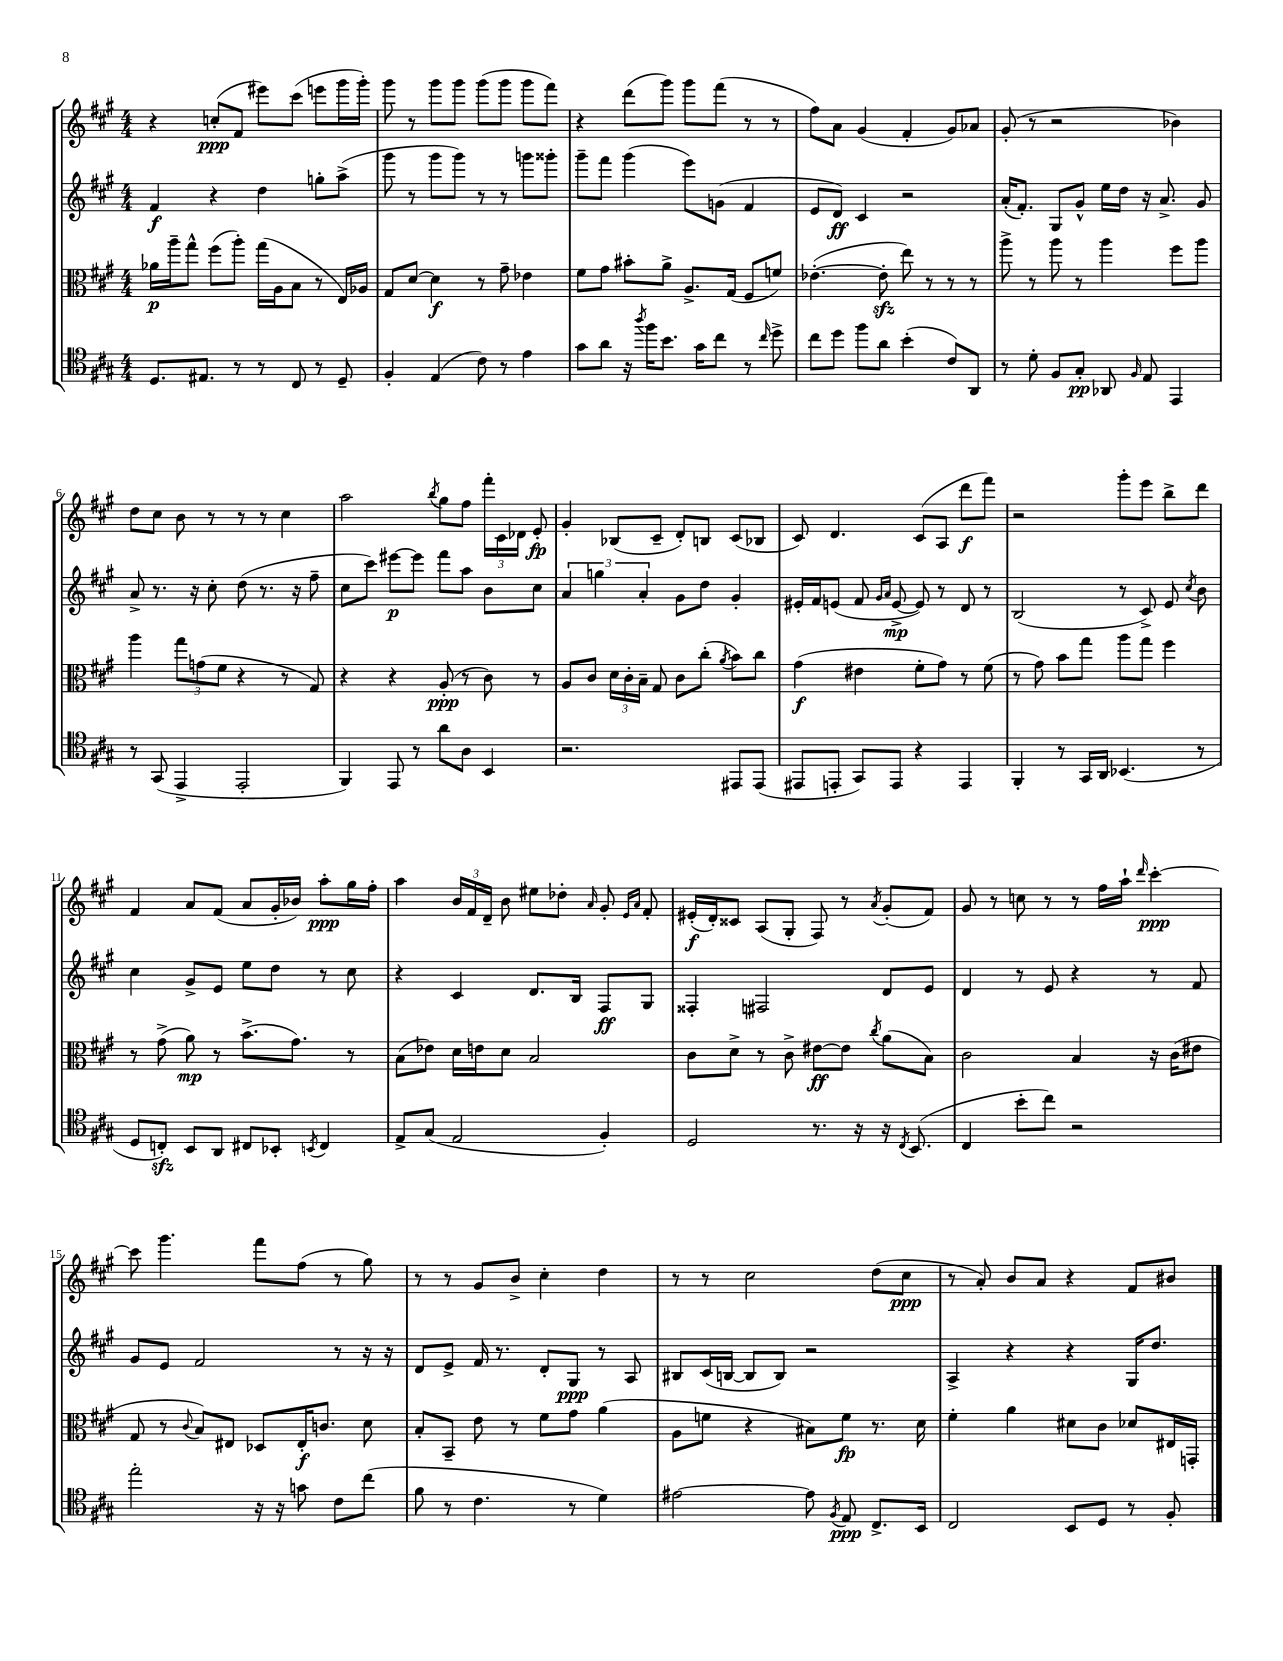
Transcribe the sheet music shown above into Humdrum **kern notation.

**kern	**dynam	**kern	**dynam	**kern	**dynam	**kern	**dynam
*part4	*part4	*part3	*part3	*part2	*part2	*part1	*part1
*staff4	*staff4	*staff3	*staff3	*staff2	*staff2	*staff1	*staff1
*clefC4	*	*clefC3	*	*clefG2	*	*clefG2	*
*k[f#c#g#]	*	*k[f#c#g#]	*	*k[f#c#g#]	*	*k[f#c#g#]	*
*M4/4	*	*M4/4	*	*M4/4	*	*M4/4	*
=1	=1	=1	=1	=1	=1	=1	=1
8.D/L	.	16a-X\LL	p	4f#/	f	4r	.
.	.	16aa~\J	.	.	.	.	.
.	.	8gg#^^\J	.	.	.	.	.
8.E#X/J	.	.	.	.	.	.	.
.	.	(8ff#\L	.	4r	.	(8ccn'/L	ppp
8r	.	8aa'\J)	.	.	.	8f#/J	.
8r	.	(16gg#\LL	.	4dd\	.	8eee#X\L)	.
.	.	16A\J	.	.	.	.	.
8C#/	.	8B\J	.	.	.	(8ccc#\J	.
8r	.	8r	.	8ggn'\L	.	8eeen\L	.
8D~/	.	16E/LL)	.	(8aa^\J	.	16ggg#\L	.
.	.	16A-X/JJ	.	.	.	16ggg#'\JJ)	.
=2	=2	=2	=2	=2	=2	=2	=2
4F#'/	.	8G#/L	.	8ggg#\	.	8ggg#\	.
.	.	[8d/J	.	8r	.	8r	.
(4E/	.	4d\]	f	8ggg#\L	.	8ggg#\L	.
.	.	.	.	8ggg#\J)	.	8ggg#\J	.
8c#\)	.	8r	.	8r	.	(8ggg#\L	.
8r	.	8g#~\	.	8r	.	8ggg#\J	.
4e\	.	4e-X\	.	8gggn\L	.	8ggg#\L	.
.	.	.	.	8ggg##X'\J	.	8fff#\J)	.
=3	=3	=3	=3	=3	=3	=3	=3
8g#\L	.	8f#\L	.	8ggg#~\L	.	4r	.
8a\J	.	8g#\J	.	8fff#\J	.	.	.
16r	.	8b#X'\L	.	(4ggg#\	.	(8ddd\L	.
8qaa/	.	.	.	.	.	.	.
16ff#\KL	.	.	.	.	.	.	.
8.b\J	.	8a^\J	.	.	.	8ggg#\J)	.
.	.	8.A^/L	.	8eee\L)	.	8ggg#\L	.
16g#\KL	.	.	.	.	.	.	.
8cc#\J	.	.	.	(8gn\J	.	(8fff#\J	.
.	.	(16G#/Jk	.	.	.	.	.
8r	.	8F#/L	.	4f#/	.	8r	.
16qqcc#/	.	.	.	.	.	.	.
8dd^\	.	8fn/J)	.	.	.	8r	.
=4	=4	=4	=4	=4	=4	=4	=4
8cc#\L	.	([4.e-X'\	.	8e/L	.	8ff#\L)	.
8dd\J	.	.	.	8d/J)	ff	8a\J	.
8ff#\L	.	.	.	4c#/	.	(4g#/	.
8a\J	.	8e-zz'\]	.	.	.	.	.
(4b'\	.	8ee\)	.	2r	.	4f#'/	.
.	.	8r	.	.	.	.	.
8c#/L)	.	8r	.	.	.	8g#/L)	.
8AA/J	.	8r	.	.	.	8a-X/J	.
=5	=5	=5	=5	=5	=5	=5	=5
8r	.	8aa^\	.	(16a'/KL	.	(8g#'/	.
.	.	.	.	8.f#'/J)	.	.	.
8d'\	.	8r	.	.	.	8r	.
8F#/L	.	8aa\	.	8G#/L	.	2r	.
8G#'/J	pp	8r	.	8g#^^/J	.	.	.
8AA-X/	.	4aa\	.	16ee\LL	.	.	.
.	.	.	.	16dd\JJ	.	.	.
16qqF#/	.	.	.	.	.	.	.
8E/	.	.	.	16r	.	.	.
.	.	.	.	8.a^/	.	.	.
4EE/	.	8ff#\L	.	.	.	4b-X\)	.
.	.	8aa\J	.	8g#/	.	.	.
!!LO:LB:g=z
=6	=6	=6	=6	=6	=6	=6	=6
8r	.	4aa\	.	8a^/	.	8dd\L	.
(8GG#/	.	.	.	8.r	.	8cc#\J	.
4EE^/	.	12gg#\L	.	.	.	8b\	.
.	.	.	.	16r	.	.	.
.	.	(12gn\	.	.	.	.	.
.	.	.	.	8cc#'\	.	8r	.
.	.	12f#\J	.	.	.	.	.
2EE'/	.	4r	.	(8dd\	.	8r	.
.	.	.	.	8.r	.	8r	.
.	.	8r	.	.	.	4cc#\	.
.	.	.	.	16r	.	.	.
.	.	8G#/)	.	8ff#~\	.	.	.
=7	=7	=7	=7	=7	=7	=7	=7
4FF#/)	.	4r	.	8cc#\L	.	2aa\	.
.	.	.	.	8ccc#\J)	.	.	.
8EE/	.	4r	.	[8eee#X\L	p	.	.
8r	.	.	.	8eee#\J]	.	.	.
.	.	.	.	.	.	8qbb/	.
8a\L	.	(8A'/	ppp	8fff#\L	.	8gg#\L	.
8A\J	.	8r	.	8aa\J	.	8ff#\J	.
4BB/	.	8c#\)	.	8b\L	.	24fff#'\LL	.
.	.	.	.	.	.	24c#\	.
.	.	.	.	.	.	24d-X\JJ	.
.	.	8r	.	8cc#\J	.	8e'/	fp
=8	=8	=8	=8	=8	=8	=8	=8
2.r	.	8A/L	.	6a/	.	4g#'/	.
.	.	8c#/J	.	.	.	.	.
.	.	.	.	6ggn\	.	.	.
.	.	24d\LL	.	.	.	(8B-X/L	.
.	.	24c#'\	.	.	.	.	.
.	.	24B~\JJ	.	6a'/	.	.	.
.	.	8G#/	.	.	.	8c#~/J	.
.	.	8c#\L	.	8g#\L	.	8d'/L)	.
.	.	(8cc#'\J	.	8dd\J	.	8Bn/J	.
.	.	8qa/	.	.	.	.	.
8EE#X/L	.	8b\L)	.	4g#'/	.	(8c#/L	.
(8EE#/J	.	8cc#\J	.	.	.	8B-X/J	.
=9	=9	=9	=9	=9	=9	=9	=9
8EE#X/L	.	(4g#\	f	16e#X'/LL	.	8c#/)	.
.	.	.	.	16f#/J	.	.	.
8EEn'/J	.	.	.	(8en/J	.	4.d/	.
8GG#/L)	.	4e#X\	.	8f#/	.	.	.
.	.	.	.	16qqg#/LL	.	.	.
.	.	.	.	16qqa/JJ	.	.	.
8EE/J	.	.	.	[8e^/	mp	.	.
4r	.	8f#'\L	.	8e/])	.	(8c#/L	.
.	.	8g#\J)	.	8r	.	8A/J	.
4EE/	.	8r	.	8d/	.	8ddd\L	f
.	.	(8f#\	.	8r	.	8fff#\J)	.
=10	=10	=10	=10	=10	=10	=10	=10
4FF#'/	.	8r	.	(2B/	.	2r	.
.	.	8g#\)	.	.	.	.	.
8r	.	8b\L	.	.	.	.	.
16GG#/LL	.	8gg#\J	.	.	.	.	.
16AA/JJ	.	.	.	.	.	.	.
(4.BB-X/	.	8aa\L	.	8r	.	8ggg#'\L	.
.	.	8gg#\J	.	8c#^/)	.	8eee\J	.
.	.	4ff#\	.	8e/	.	8bb^\L	.
.	.	.	.	8qcc#/	.	.	.
8r	.	.	.	8b\	.	8ddd\J	.
!!LO:LB:g=z
=11	=11	=11	=11	=11	=11	=11	=11
8D/L	.	8r	.	4cc#\	.	4f#/	.
8Cnzz'/J)	.	(8g#^\	.	.	.	.	.
8BB/L	.	8a\)	mp	8g#^/L	.	8a/L	.
8AA/J	.	8r	.	8e/J	.	(8f#/J	.
8C#X/L	.	(8.b^\L	.	8ee\L	.	8a/L	.
8BB-X'/J	.	.	.	8dd\J	.	16g#'/L	.
.	.	8.g#\J)	.	.	.	16b-X/JJ)	.
8qBBn/	.	.	.	.	.	.	.
4C#/	.	.	.	8r	.	8aa'\L	ppp
.	.	8r	.	8cc#\	.	16gg#\L	.
.	.	.	.	.	.	16ff#'\JJ	.
=12	=12	=12	=12	=12	=12	=12	=12
8E^/L	.	(8B\L	.	4r	.	4aa\	.
(8G#/J	.	8e-X\J)	.	.	.	.	.
2E/	.	16d\LL	.	4c#/	.	24b/LL	.
.	.	.	.	.	.	24f#/	.
.	.	16en\J	.	.	.	.	.
.	.	.	.	.	.	24d~/JJ	.
.	.	8d\J	.	.	.	8b\	.
.	.	2B/	.	8.d/L	.	8ee#X\L	.
.	.	.	.	.	.	8dd-X'\J	.
.	.	.	.	16B/Jk	.	.	.
.	.	.	.	.	.	16qqa/	.
4F#'/)	.	.	.	8F#/L	ff	8g#'/	.
.	.	.	.	.	.	16qqe/LL	.
.	.	.	.	.	.	16qqa/JJ	.
.	.	.	.	8G#/J	.	8f#'/	.
=13	=13	=13	=13	=13	=13	=13	=13
2D/	.	8c#\L	.	4F##X'/	.	(16e#X'/LL	f
.	.	.	.	.	.	16d'/J)	.
.	.	8d^\J	.	.	.	8c##X/J	.
.	.	8r	.	2F#X/	.	(8A/L	.
.	.	8c#^\	.	.	.	8G#'/J	.
8.r	.	[8e#X\L	ff	.	.	8F#/)	.
.	.	8e#\J]	.	.	.	8r	.
16r	.	.	.	.	.	.	.
.	.	8qcc#/	.	.	.	8qa/	.
16r	.	(8a\L	.	8d/L	.	(8g#'/L	.
8qC#/	.	.	.	.	.	.	.
(8.BB/	.	.	.	.	.	.	.
.	.	8B\J)	.	8e/J	.	8f#/J)	.
=14	=14	=14	=14	=14	=14	=14	=14
4C#/	.	2c#\	.	4d/	.	8g#/	.
.	.	.	.	.	.	8r	.
8b'\L	.	.	.	8r	.	8ccn\	.
8cc#\J)	.	.	.	8e/	.	8r	.
2r	.	4B/	.	4r	.	8r	.
.	.	.	.	.	.	16ff#\LL	.
.	.	.	.	.	.	16aa`\JJ	.
.	.	.	.	.	.	16qqddd/	.
.	.	16r	.	8r	.	[4ccc#'\	ppp
.	.	(16c#\KL	.	.	.	.	.
.	.	8e#X\J	.	8f#/	.	.	.
!!LO:LB:g=z
=15	=15	=15	=15	=15	=15	=15	=15
2ee'\	.	8G#/	.	8g#/L	.	8ccc#\]	.
.	.	8r	.	8e/J	.	4.ggg#\	.
.	.	8qqc#/	.	.	.	.	.
.	.	8B/L)	.	2f#/	.	.	.
.	.	8E#X/J	.	.	.	.	.
16r	.	8D-X/L	.	.	.	8fff#\L	.
16r	.	.	.	.	.	.	.
8gn\	.	16E#'/K	f	.	.	(8ff#\J	.
.	.	8.cn/J	.	.	.	.	.
8c#\L	.	.	.	8r	.	8r	.
(8cc#\J	.	8d\	.	16r	.	8gg#\)	.
.	.	.	.	16r	.	.	.
=16	=16	=16	=16	=16	=16	=16	=16
8f#\	.	8B'/L	.	8d/L	.	8r	.
8r	.	8BB~/J	.	8e^/J	.	8r	.
4.c#\	.	8e\	.	16f#/	.	8g#/L	.
.	.	.	.	8.r	.	.	.
.	.	8r	.	.	.	8b^/J	.
.	.	8f#\L	.	8d'/L	.	4cc#'\	.
8r	.	8g#\J	.	8G#/J	ppp	.	.
4d\)	.	(4a\	.	8r	.	4dd\	.
.	.	.	.	8A/	.	.	.
=17	=17	=17	=17	=17	=17	=17	=17
[2e#X\	.	8A\L	.	8B#X/L	.	8r	.
.	.	8fn\J	.	(16c#/L	.	8r	.
.	.	.	.	[16Bn/JJ	.	.	.
.	.	4r	.	8B/L]	.	2cc#\	.
.	.	.	.	8B/J)	.	.	.
8e#\]	.	8B#X\L)	.	2r	.	.	.
8qF#/	.	.	.	.	.	.	.
8E/	ppp	8f\J	fp	.	.	.	.
8.C#^/L	.	8.r	.	.	.	(8dd\L	.
.	.	.	.	.	.	8cc#\J	ppp
16BB/Jk	.	16d\	.	.	.	.	.
=18	=18	=18	=18	=18	=18	=18	=18
2C#/	.	4f#'\	.	4A^/	.	8r	.
.	.	.	.	.	.	8a'/)	.
.	.	4a\	.	4r	.	8b/L	.
.	.	.	.	.	.	8a/J	.
8BB/L	.	8d#X\L	.	4r	.	4r	.
8D/J	.	8c#\J	.	.	.	.	.
8r	.	8d-X/L	.	16G#/KL	.	8f#/L	.
.	.	.	.	8.dd/J	.	.	.
8F#'/	.	16E#X/L	.	.	.	8b#X/J	.
.	.	16GGn'/JJ	.	.	.	.	.
==	==	==	==	==	==	==	==
*-	*-	*-	*-	*-	*-	*-	*-
